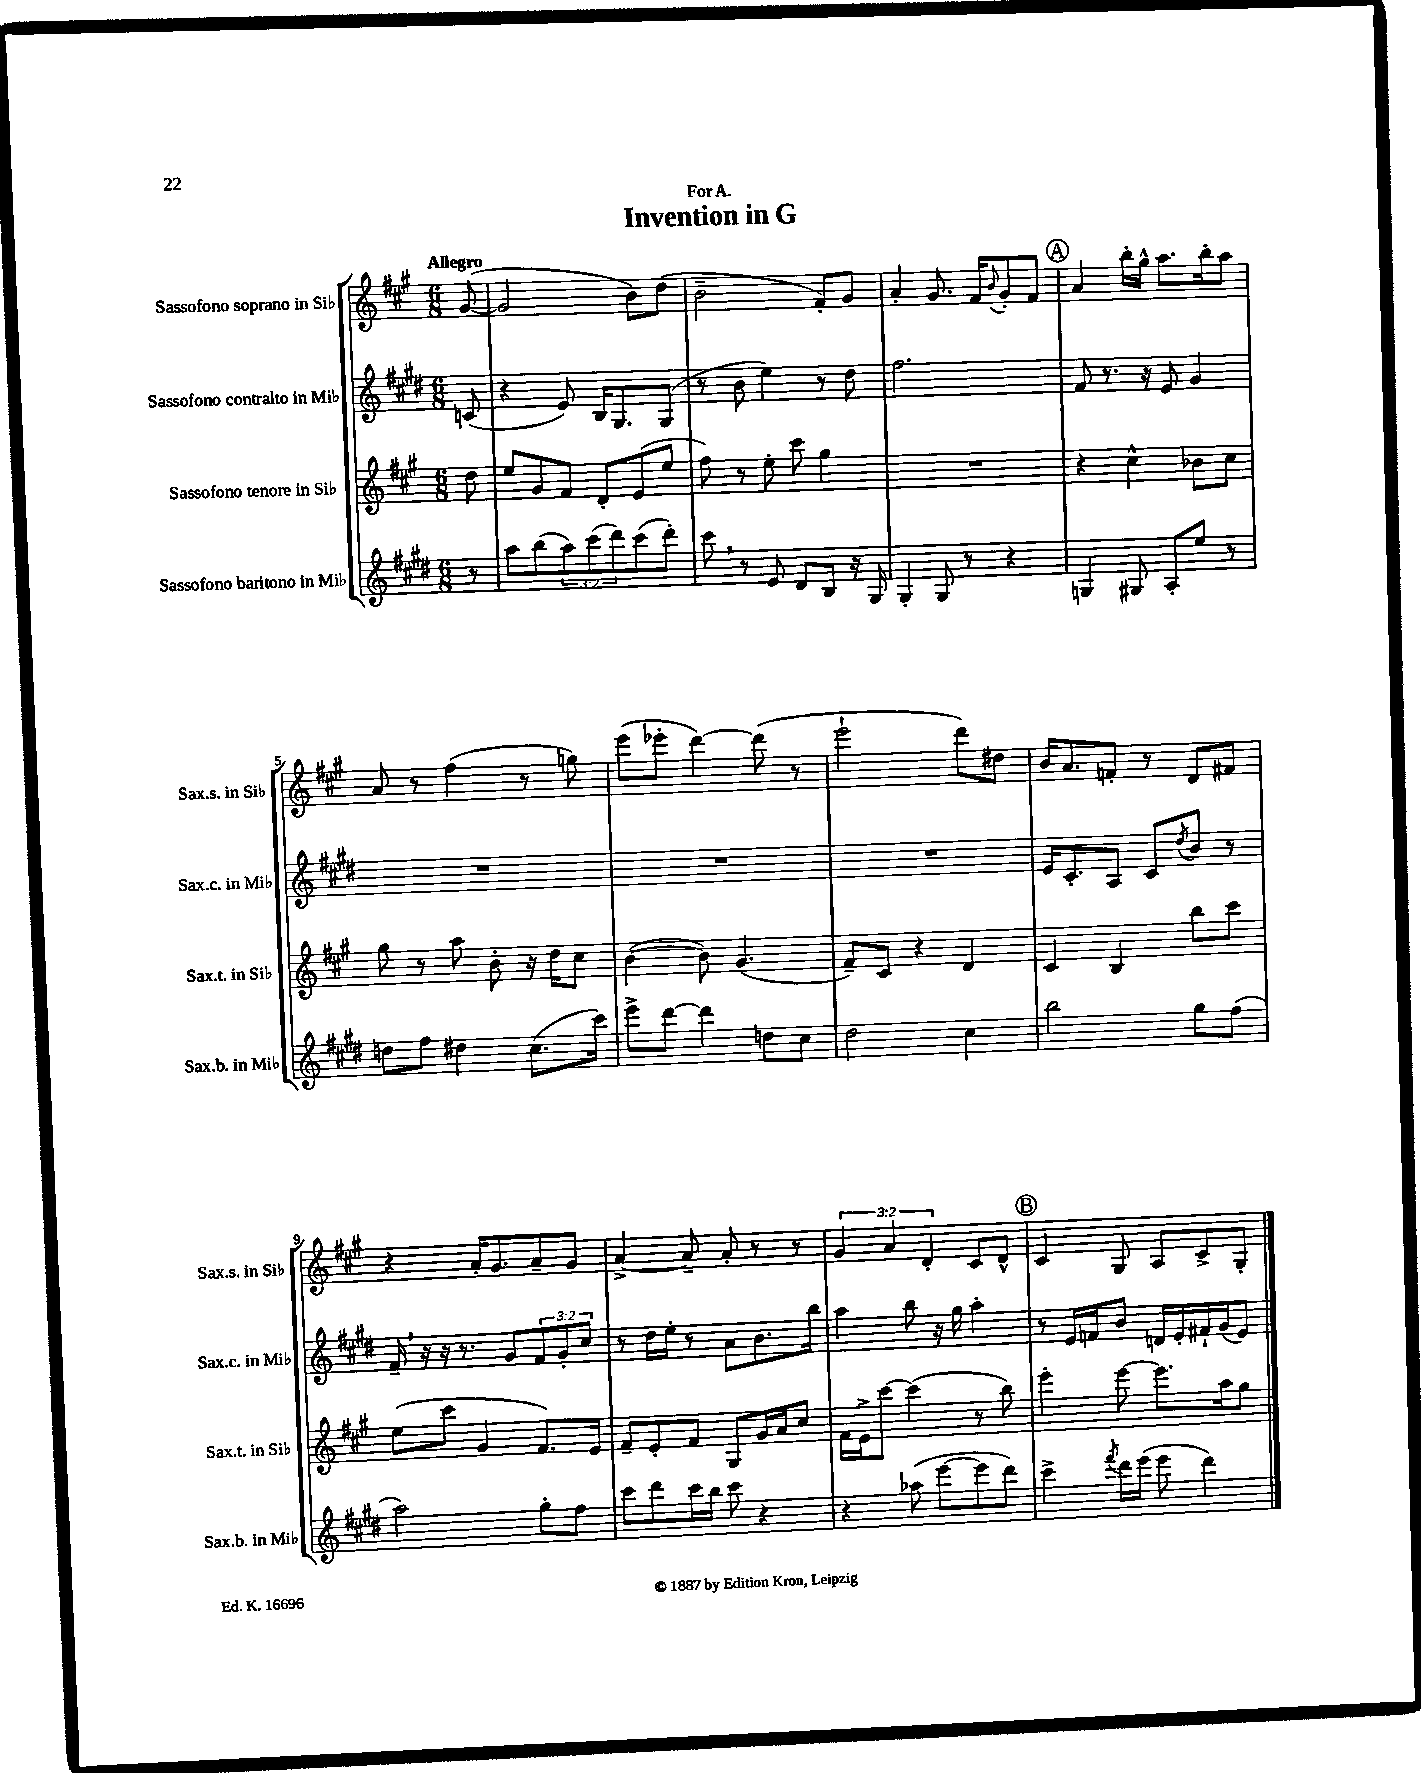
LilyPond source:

\header { title = "Invention in G" dedication = "For A." }
<<
\new StaffGroup <<
\new Staff = "s0" \with { instrumentName = "Sassofono soprano in Sib" shortInstrumentName = "Sax.s. in Sib" } {
    \clef treble \key a \major \numericTimeSignature \time 6/8 \override Staff.TupletNumber.text = #tuplet-number::calc-fraction-text \partial 8 \tempo "Allegro"
    gis'8~( |
    gis'2 b'8) d''8( |
    b'2-- fis'8-.) gis'8 |
    a'4-. gis'8. fis'16 \appoggiatura { b'8 } gis'8-. fis'8 |
    \mark \markup { \circle "A" } a'4 b''16-. gis''16-^ a''8. b''16-. a''8 |
    a'8 r8 fis''4( r8 g''8) |
    e'''8( ees'''8-. d'''4~) d'''8( r8 |
    e'''2-! d'''8) dis''8 |
    b'16 a'8. f'8-. r8 d'8 fis'8 |
    r4 a'16-. gis'8. a'8-- gis'8 |
    a'4~-> a'8-- a'8-. r8 r8 |
    \tuplet 3/2 { gis'4 a'4 d'4-. } cis'8 d'8-^ |
    \mark \markup { \circle "B" } cis'4 gis8 a8 cis'8-> gis8-. \bar "|." |
}
\new Staff = "s1" \with { instrumentName = "Sassofono contralto in Mib" shortInstrumentName = "Sax.c. in Mib" } {
    \clef treble \key e \major \numericTimeSignature \time 6/8 \override Staff.TupletNumber.text = #tuplet-number::calc-fraction-text \partial 8
    c'8( |
    r4 e'8) b16 gis8. gis8( |
    r8 b'8 e''4) r8 dis''8 |
    fis''2. |
    \mark \markup { \circle "A" } fis'8 r8. r16 e'8 gis'4 |
    R2. |
    R2. |
    R2. |
    e'16 cis'8.-. a8 cis'8 \acciaccatura { dis''8 } b'8 r8 |
    fis'16-- \breathe r16 r16 r8. gis'8 \tuplet 3/2 { fis'8 gis'8-. cis''8 } |
    r8 dis''16 e''16-. r8 a'8 b'8. b''16 |
    a''4 b''8 r16 gis''16 a''4-. |
    \mark \markup { \circle "B" } r8 e'16 f'16 b'8 d'16 e'16-. fis'16-! gis'16( e'8) \bar "|." |
}
\new Staff = "s2" \with { instrumentName = "Sassofono tenore in Sib" shortInstrumentName = "Sax.t. in Sib" } {
    \clef treble \key a \major \numericTimeSignature \time 6/8 \partial 8
    d''8 |
    e''8 gis'8 fis'8 d'8-. e'8( e''8 |
    fis''8) r8 e''8-. cis'''8 gis''4 |
    R2. |
    \mark \markup { \circle "A" } r4 cis''4-^ bes'8 cis''8 |
    gis''8 r8 a''8 b'8-. r16 d''16 cis''8 |
    b'4~( b'8) gis'4.( |
    fis'8--) cis'8 r4 d'4 |
    cis'4 b4 b''8 cis'''8 |
    e''8( cis'''8 gis'4 fis'8.) e'16 |
    fis'8-- e'8-. fis'8 gis8 gis'16 a'16 cis''8 |
    fis'16 e'16-> cis'''8~ cis'''4( r8 b''8) |
    \mark \markup { \circle "B" } e'''4-. e'''8~ e'''8. a''16 gis''8 \bar "|." |
}
\new Staff = "s3" \with { instrumentName = "Sassofono baritono in Mib" shortInstrumentName = "Sax.b. in Mib" } {
    \clef treble \key e \major \numericTimeSignature \time 6/8 \override Staff.TupletNumber.text = #tuplet-number::calc-fraction-text \partial 8
    r8 |
    a''8 b''8( \tuplet 3/2 { a''8) cis'''8( dis'''8) } cis'''8( dis'''8-.) |
    cis'''8 \breathe r8 e'8 dis'8 b8 r16 gis16 |
    gis4-. gis8 r8 r4 |
    \mark \markup { \circle "A" } g4 gis8 a8-. e''8 r8 |
    d''8 fis''8 dis''4 cis''8.( cis'''16) |
    e'''8-> dis'''8~ dis'''4 d''8 cis''8 |
    dis''2 cis''4 |
    b''2 gis''8 fis''8( |
    a''2) gis''8-. fis''8 |
    cis'''8 dis'''8 cis'''16 b''16 cis'''8 r4 |
    r4 aes''8( e'''8~ e'''8 dis'''8) |
    \mark \markup { \circle "B" } cis'''4-> \acciaccatura { fis'''8 } dis'''16 e'''16( e'''8 dis'''4) \bar "|." |
}
>>
>>
